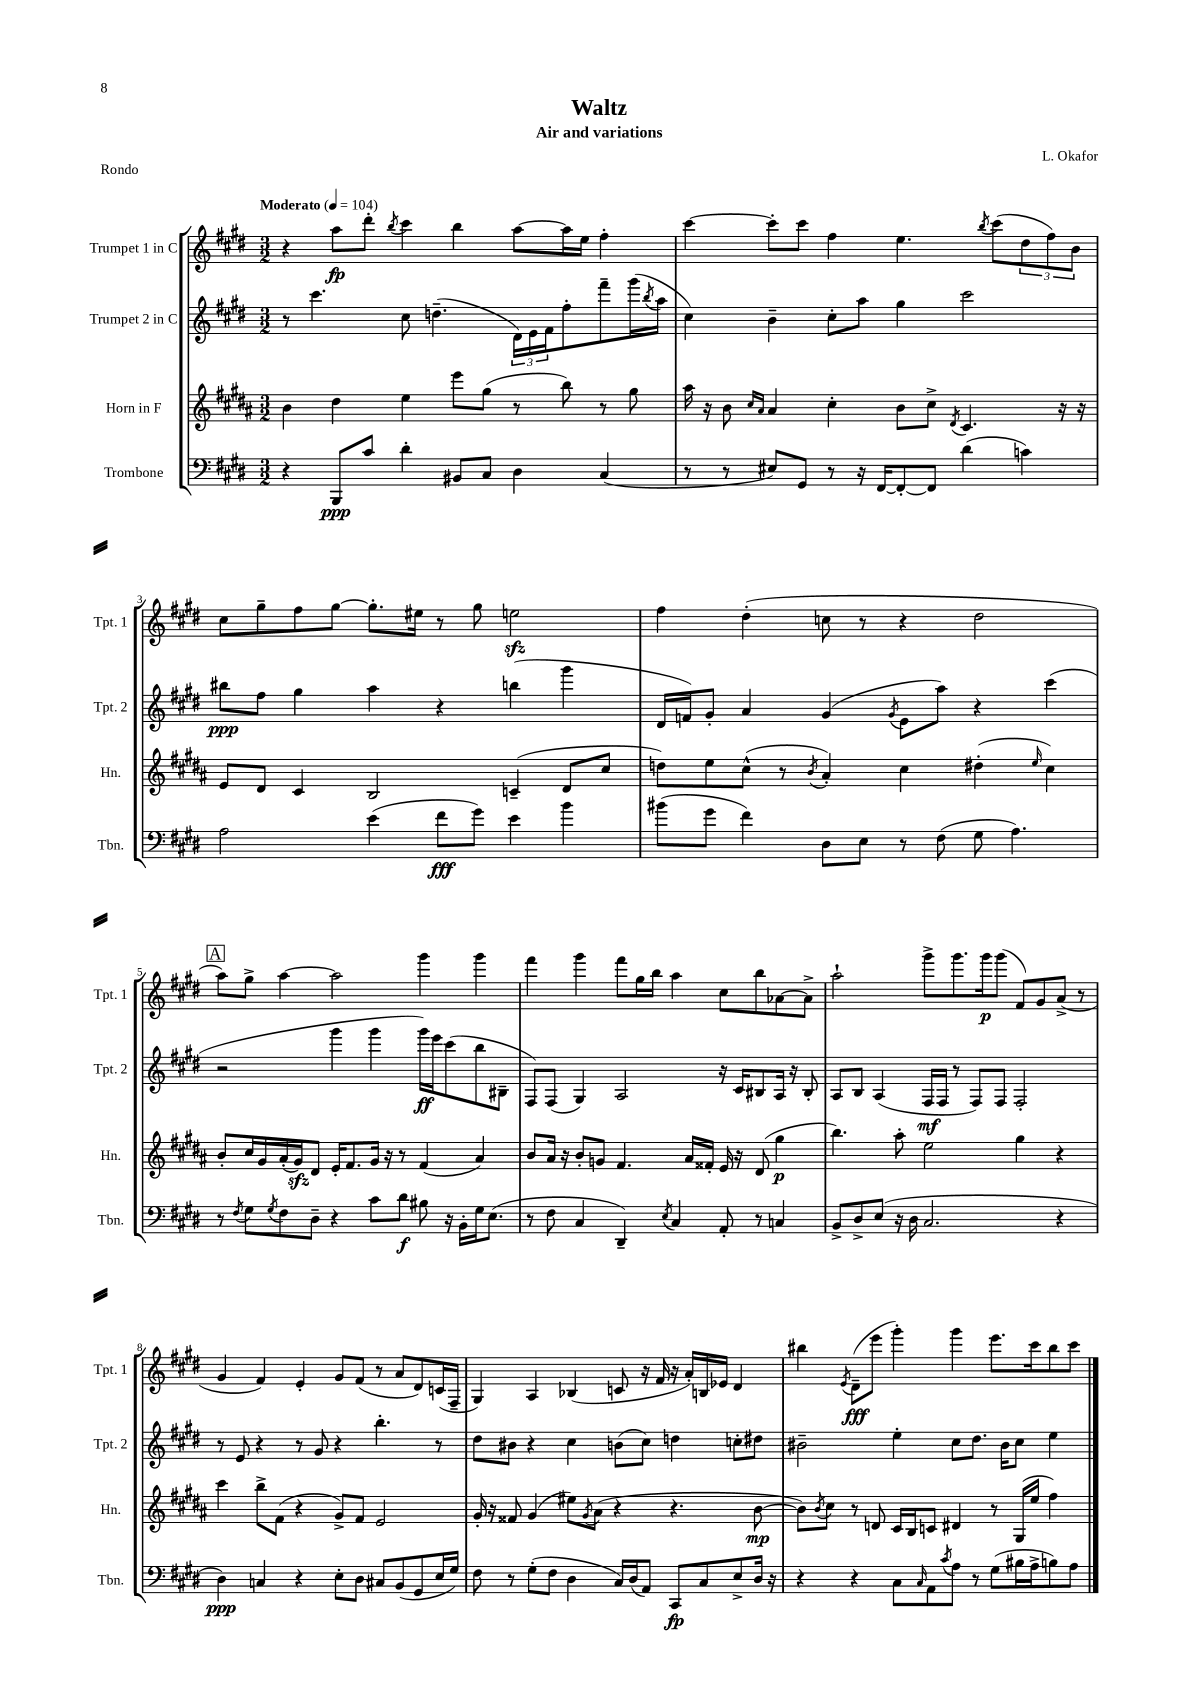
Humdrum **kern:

**kern	**dynam	**kern	**dynam	**kern	**dynam	**kern	**dynam
*part4	*part4	*part3	*part3	*part2	*part2	*part1	*part1
*staff4	*staff4	*staff3	*staff3	*staff2	*staff2	*staff1	*staff1
*I"Trombone	*	*I"Horn in F	*	*I"Trumpet 2 in C	*	*I"Trumpet 1 in C	*
*I'Tbn.	*	*I'Hn.	*	*I'Tpt. 2	*	*I'Tpt. 1	*
*clefF4	*	*clefG2	*	*clefG2	*	*clefG2	*
*k[f#c#g#d#]	*	*k[f#c#g#d#a#]	*	*k[f#c#g#d#]	*	*k[f#c#g#d#]	*
*M3/2	*	*M3/2	*	*M3/2	*	*M3/2	*
*MM104	*	*MM104	*	*MM104	*	*MM104	*
=1	=1	=1	=1	=1	=1	=1	=1
!	!	!	!	!	!	!LO:TX:a:B:t=Moderato	!
4r	.	4b\	.	8r	.	4r	.
.	.	.	.	4.ccc#\	.	.	.
8BBB/L	ppp	4dd#\	.	.	.	8aa\L	fp
8c#/J	.	.	.	.	.	8ddd#'\J	.
.	.	.	.	.	.	8qbb/	.
4d#'\	.	4ee\	.	8cc#\	.	4ccc#\	.
.	.	.	.	(4.ddn~\	.	.	.
8BB#X/L	.	8eee\L	.	.	.	4bb\	.
8C#/J	.	(8gg#\J	.	.	.	.	.
4D#\	.	8r	.	24d#\LL)	.	[8aa\L	.
.	.	.	.	24e\	.	.	.
.	.	.	.	24f#\J	.	.	.
.	.	8bb\)	.	8ff#'\	.	16aa\L]	.
.	.	.	.	.	.	16ee\JJ	.
(4C#/	.	8r	.	8fff#~\	.	4ff#'\	.
.	.	8gg#\	.	(16ggg#\L	.	.	.
.	.	.	.	8qbb/	.	.	.
.	.	.	.	16aa\JJ	.	.	.
=2	=2	=2	=2	=2	=2	=2	=2
8r	.	16aa#\	.	4cc#\)	.	[4ccc#\	.
.	.	16r	.	.	.	.	.
8r	.	8b\	.	.	.	.	.
.	.	16qqcc#/LL	.	.	.	.	.
.	.	16qqa#/JJ	.	.	.	.	.
8E#X/L)	.	4a#/	.	4b~\	.	8ccc#'\L]	.
8GG#/J	.	.	.	.	.	8ccc#\J	.
8r	.	4cc#'\	.	8cc#'\L	.	4ff#\	.
16r	.	.	.	8aa\J	.	.	.
[16FF#/KL	.	.	.	.	.	.	.
8FF#'/_	.	8b\L	.	4gg#\	.	4.ee\	.
8FF#/J]	.	8cc#^\J	.	.	.	.	.
.	.	8qd#/	.	.	.	.	.
(4d#\	.	4.c#/	.	2ccc#\	.	.	.
.	.	.	.	.	.	8qbb/	.
.	.	.	.	.	.	(8ccc#\L	.
4cn\)	.	.	.	.	.	12dd#\	.
.	.	.	.	.	.	12ff#\)	.
.	.	16r	.	.	.	.	.
.	.	.	.	.	.	12b\J	.
.	.	16r	.	.	.	.	.
!!LO:LB:g=z
=3	=3	=3	=3	=3	=3	=3	=3
2A\	.	8e/L	.	8bb#X\L	ppp	8cc#\L	.
.	.	8d#/J	.	8ff#\J	.	8gg#~\	.
.	.	4c#/	.	4gg#\	.	8ff#\	.
.	.	.	.	.	.	[8gg#\J	.
(4e\	.	2B/	.	4aa\	.	8.gg#'\L]	.
.	.	.	.	.	.	16ee#X\Jk	.
8f#\L	fff	.	.	4r	.	8r	.
8g#\J)	.	.	.	.	.	8gg#\	.
4e\	.	(4cn~/	.	(4bbn\	.	2eenzz\	.
4b\	.	8d#/L	.	4ggg#\	.	.	.
.	.	8cc#/J	.	.	.	.	.
=4	=4	=4	=4	=4	=4	=4	=4
(8b#X\L	.	8ddn\L)	.	16d#/LL	.	4ff#\	.
.	.	.	.	16fn/J)	.	.	.
8g#\J	.	8ee\	.	8g#'/J	.	.	.
4f#\)	.	(8cc#^^\J	.	4a/	.	(4dd#'\	.
.	.	8r	.	.	.	.	.
.	.	8qb/	.	.	.	.	.
8D#\L	.	4a#'/)	.	(4g#/	.	8ccn\	.
8E\J	.	.	.	.	.	8r	.
.	.	.	.	8qg#/	.	.	.
8r	.	4cc#\	.	8e\L	.	4r	.
(8F#\	.	.	.	8aa\J)	.	.	.
8G#\	.	(4dd#X'\	.	4r	.	2dd#\	.
4.A\)	.	.	.	.	.	.	.
.	.	16qqee/	.	.	.	.	.
.	.	4cc#\)	.	(4ccc#\	.	.	.
!!LO:LB:g=z
!!LO:REH:place=s1:t=A
=5	=5	=5	=5	=5	=5	=5	=5
8r	.	8b'/L	.	2r	.	8aa\L)	.
8qF#/	.	.	.	.	.	.	.
8G#\L	.	16cc#/L	.	.	.	8gg#^\J	.
.	.	16g#/	.	.	.	.	.
8qG#/	.	.	.	.	.	.	.
8F#\	.	(16a#'/	.	.	.	[4aa\	.
.	.	16g#zz/J)	.	.	.	.	.
8D#~\J	.	8d#/J	.	.	.	.	.
4r	.	16e'/KL	.	4ggg#\	.	2aa\]	.
.	.	8.f#/	.	.	.	.	.
8c#\L	.	16g#/Jk	.	4ggg#\	.	.	.
.	.	16r	.	.	.	.	.
8d#\J	f	8r	.	.	.	.	.
8B#X\	.	(4f#/	.	16ggg#\LL)	ff	4ggg#\	.
.	.	.	.	16eee\J	.	.	.
16r	.	.	.	(8ccc#\	.	.	.
16BB'\LL	.	.	.	.	.	.	.
16G#\J	.	4a#/)	.	8bb\	.	4ggg#\	.
(8.E\J	.	.	.	.	.	.	.
.	.	.	.	8B#X~\J	.	.	.
=6	=6	=6	=6	=6	=6	=6	=6
8r	.	8b/L	.	8F#/L)	.	4fff#\	.
8F#\	.	16a#/Jk	.	(8F#/J	.	.	.
.	.	16r	.	.	.	.	.
4C#/	.	8b'/L	.	4G#/)	.	4ggg#\	.
.	.	8gn/J	.	.	.	.	.
4DD#~/)	.	4.f#/	.	2A/	.	8fff#\L	.
.	.	.	.	.	.	16gg#\L	.
.	.	.	.	.	.	16bb\JJ	.
8qE/	.	.	.	.	.	.	.
4C#/	.	.	.	.	.	4aa\	.
.	.	16a#/LL	.	.	.	.	.
.	.	16f##X'/JJ	.	.	.	.	.
8AA'/	.	16e/	.	16r	.	8cc#\L	.
.	.	16r	.	16c#/KL	.	.	.
8r	.	(8d#/	.	8B#X/	.	8bb\	.
4Cn/	.	4gg#\	p	16A/Jk	.	[8a-X\	.
.	.	.	.	16r	.	.	.
.	.	.	.	8B#'/	.	8a-^\J]	.
=7	=7	=7	=7	=7	=7	=7	=7
8BB^/L	.	4.bb\)	.	8A/L	.	2aa`\	.
8D#^/	.	.	.	8B/J	.	.	.
(8E/J	.	.	.	(4A/	.	.	.
16r	.	8aa#'\	.	.	.	.	.
16D#\	.	.	.	.	.	.	.
2.C#/	.	2ee\	.	16F#/LL	mf	8ggg#^\L	.
.	.	.	.	16F#/JJ	.	.	.
.	.	.	.	8r	.	8.ggg#\	.
.	.	.	.	8F#/L)	.	.	.
.	.	.	.	.	.	16ggg#\k	p
.	.	.	.	8F#/J	.	(8ggg#\J	.
.	.	4gg#\	.	2F#'/	.	8f#/L)	.
.	.	.	.	.	.	8g#/	.
4r	.	4r	.	.	.	(8a^/J	.
.	.	.	.	.	.	8r	.
!!LO:LB:g=z
=8	=8	=8	=8	=8	=8	=8	=8
4D#\)	ppp	4ccc#\	.	8r	.	4g#/	.
.	.	.	.	8e/	.	.	.
4Cn/	.	8bb^\L	.	4r	.	4f#/)	.
.	.	(8f#\J	.	.	.	.	.
4r	.	4r	.	8r	.	4e'/	.
.	.	.	.	8g#/	.	.	.
8E'\L	.	8g#^/L)	.	4r	.	8g#/L	.
8D#\J	.	8f#/J	.	.	.	(8f#/J	.
8C#X/L	.	2e/	.	4.bb'\	.	8r	.
(8BB/	.	.	.	.	.	8a/L	.
8GG#/	.	.	.	.	.	8d#/)	.
16E/L	.	.	.	8r	.	(16cn/L	.
16G#/JJ)	.	.	.	.	.	16F#~/JJ	.
=9	=9	=9	=9	=9	=9	=9	=9
8F#\	.	16g#'/	.	8dd#\L	.	4G#/)	.
.	.	16r	.	.	.	.	.
8r	.	8f##X/	.	8b#X\J	.	.	.
(8G#'\L	.	(4g#/	.	4r	.	4A/	.
8F#\J	.	.	.	.	.	.	.
4D#\	.	8ee#X\L)	.	4cc#\	.	(4B-X/	.
.	.	8qg#/	.	.	.	.	.
.	.	(8a#\J	.	.	.	.	.
16C#/LL)	.	4r	.	(8bn\L	.	8cn/	.
(16D#/J	.	.	.	.	.	.	.
8AA/J)	.	.	.	8cc#\J)	.	16r	.
.	.	.	.	.	.	16f#/	.
8CC#/L	fp	4.r	.	4ddn\	.	16r	.
.	.	.	.	.	.	16a'/LL)	.
8C#/	.	.	.	.	.	16Bn/	.
.	.	.	.	.	.	16e-X/JJ	.
8E^/	.	.	.	8ccn'\L	.	4d#/	.
16D#/Jk	.	[8b\	mp	8dd#X\J	.	.	.
16r	.	.	.	.	.	.	.
=10	=10	=10	=10	=10	=10	=10	=10
4r	.	8b\L])	.	2b#X~\	.	4bb#X\	.
.	.	8qb/	.	.	.	.	.
.	.	8cc#\J	.	.	.	.	.
.	.	.	.	.	.	8qe/	.
4r	.	8r	.	.	.	(8d#~\L	fff
.	.	8dn/	.	.	.	8eee\J	.
8C#\L	.	16c#/LL	.	4ee'\	.	4ggg#'\)	.
.	.	16B/J	.	.	.	.	.
16qqC#/	.	.	.	.	.	.	.
8AA\	.	8cn/J	.	.	.	.	.
8qc#/	.	.	.	.	.	.	.
8A\J	.	4d#X/	.	8cc#\L	.	4ggg#\	.
8r	.	.	.	8.dd#\J	.	.	.
(8G#\L	.	8r	.	.	.	8.eee\L	.
.	.	.	.	16b#\KL	.	.	.
16B#X\L	.	(16G#/LL	.	8cc#\J	.	.	.
16A^\J	.	16ee/JJ	.	.	.	16ccc#\k	.
8Bn\)	.	4ff#\)	.	4ee\	.	8bb#\	.
8A\J	.	.	.	.	.	8ccc#\J	.
==	==	==	==	==	==	==	==
*-	*-	*-	*-	*-	*-	*-	*-
